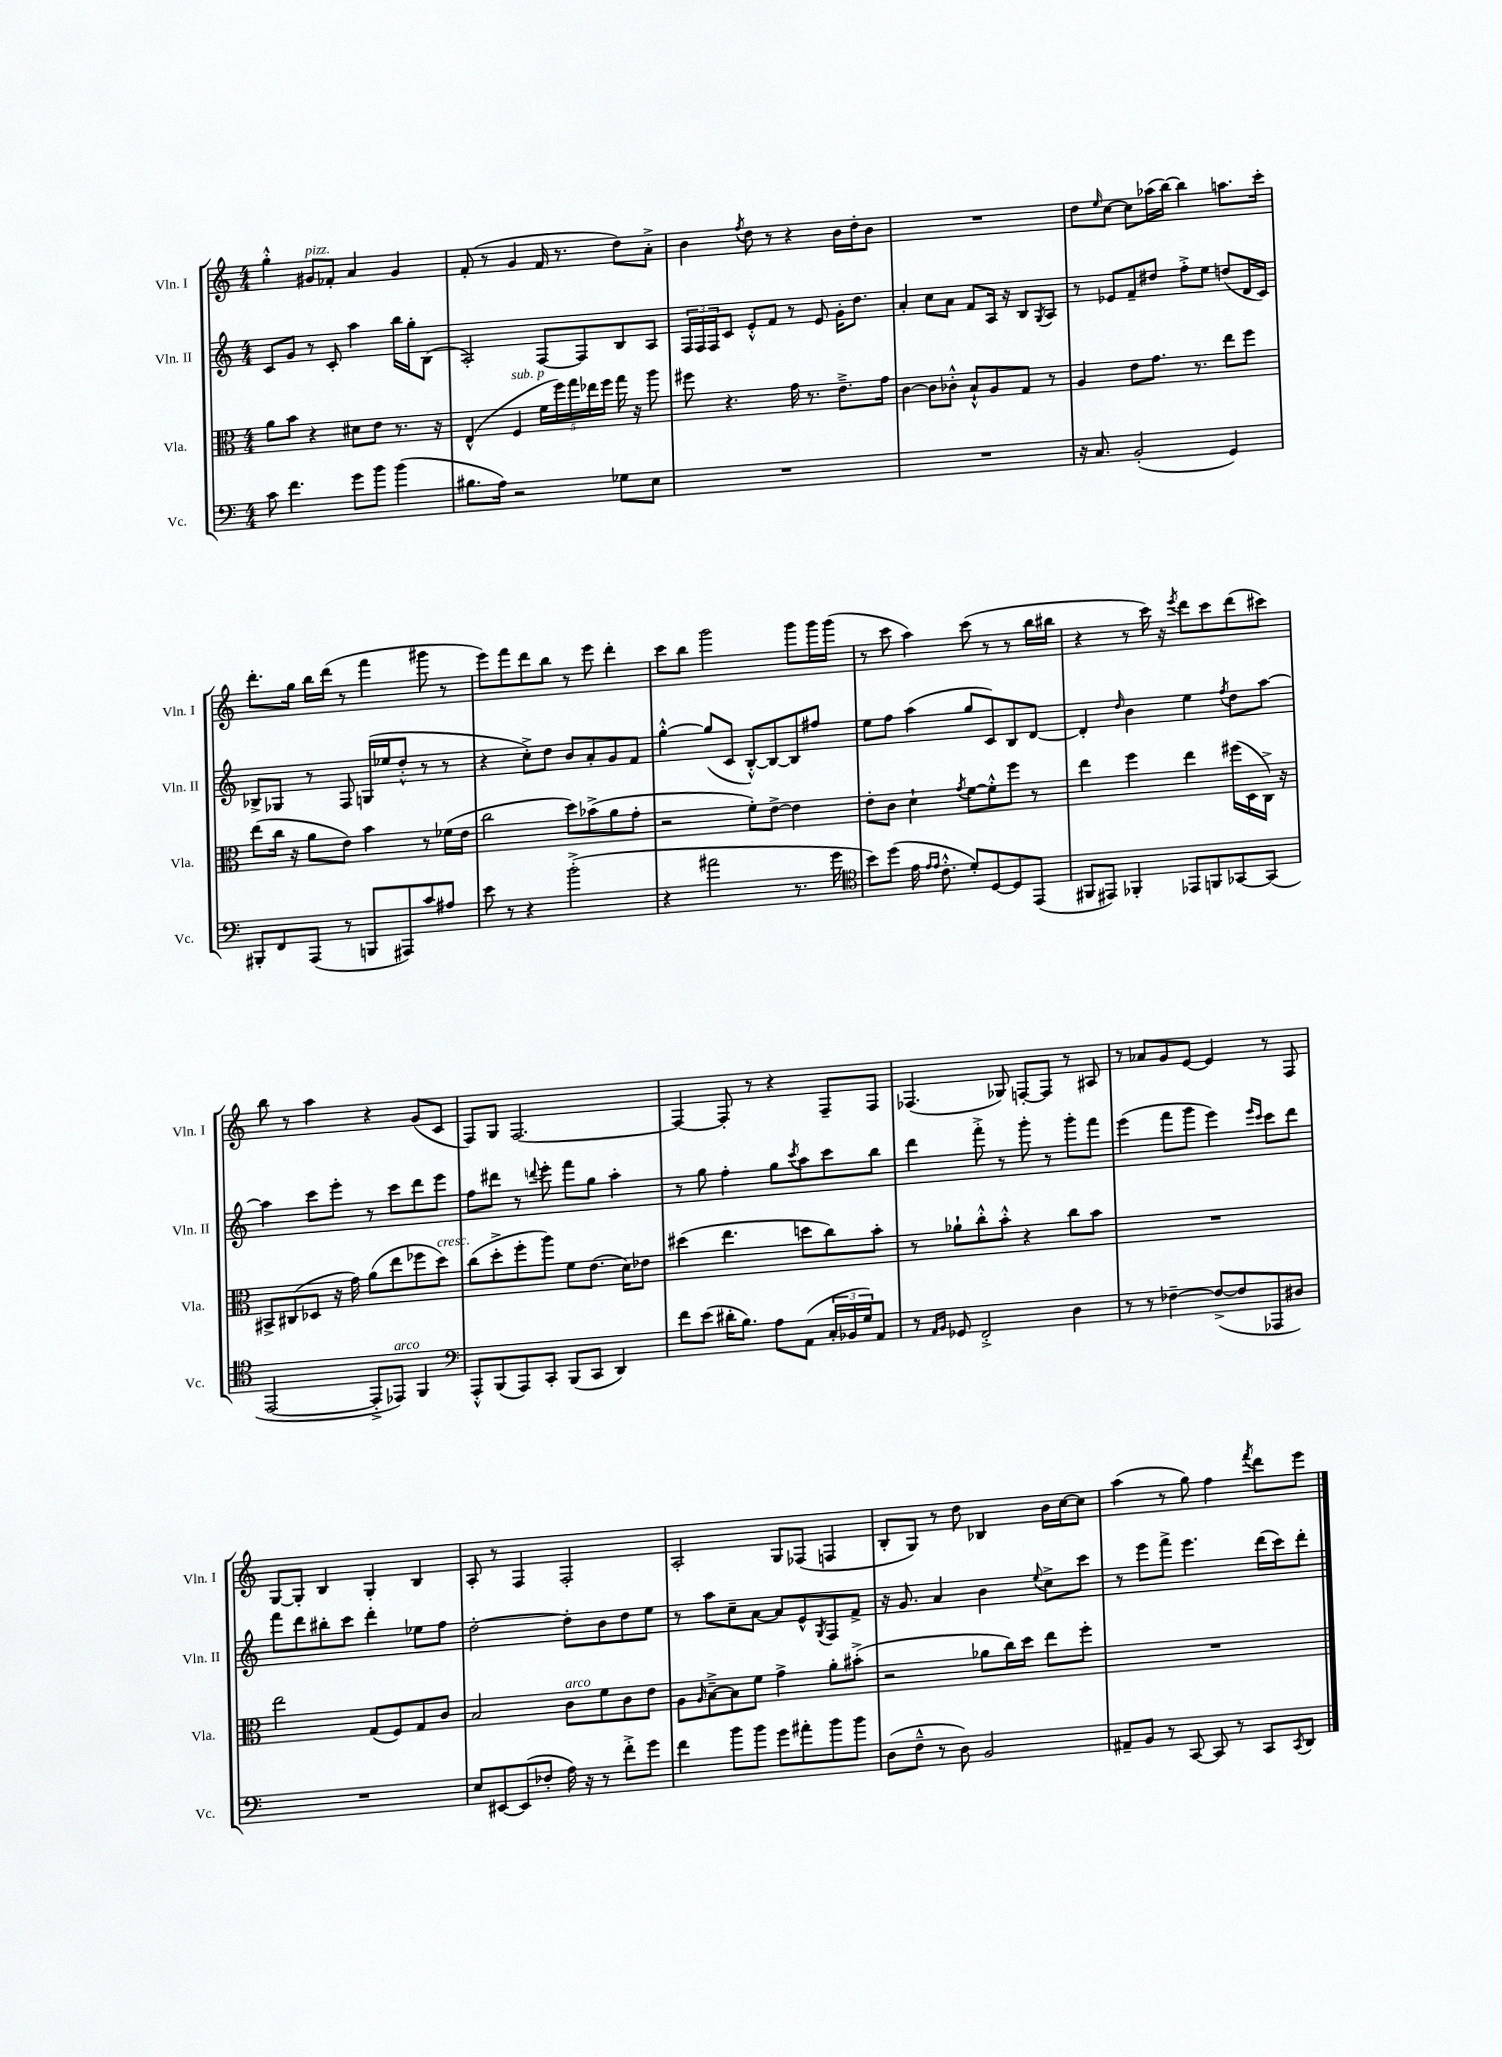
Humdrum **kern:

**kern	**kern	**kern	**kern
*staff4	*staff3	*staff2	*staff1
*clefF4	*clefC3	*clefG2	*clefG2
*k[]	*k[]	*k[]	*k[]
*M4/4	*M4/4	*M4/4	*M4/4
8c	8a	8c	4gg'^^
4.f	8b	8g	.
.	4r	8r	8g#
.	.	8c'	8f-'
8g	8d#	4aa	4a
8b	8e	.	.
(4b	8.r	16bb	4g#
.	.	16gg'	.
.	.	(8B	.
.	16r	.	.
=	=	=	=
8.B#	(4E^^	2A')	(8f'
.	.	.	8r
16A)	.	.	.
2r	4F	.	4g
.	20f	[8F	16f
.	20ff)	.	.
.	.	.	8.r
.	20gg	.	.
.	.	8F]	.
.	20ee-	.	.
.	20ff	.	.
8G-	16gg	8B	8dd)
.	16r	.	.
8E	8aa	8A	8a'^
=	=	=	=
1r	8ff#	24F	4b
.	.	24F	.
.	.	24F	.
.	4.r	8c	.
.	.	.	8qff
.	.	8e'^^	8dd
.	.	8f	8r
.	16g	8r	4r
.	8.r	.	.
.	.	8e	.
.	8.e~^	16g'	16b
.	.	8.dd	16dd'
.	.	.	8b
.	16g	.	.
=	=	=	=
1r	[4c	4a'	1r
.	8c]	8cc	.
.	8c-'^^	8a	.
.	8B`^^	8f	.
.	8A	16A	.
.	.	16r	.
.	8G	8B	.
.	.	8qG	.
.	8r	8A	.
=	=	=	=
16r	4A	8r	8dd
8.C	.	.	.
.	.	.	16qqee
.	.	8e-	[8cc
(2BB'	8e	8f~	8cc]
.	8.g	8dd#	(16aa-
.	.	.	[16bb)
.	.	8ff'^	4bb]
.	8.r	.	.
.	.	8ee	.
4GG)	8ee	(8dd	8.aa
.	8ff	16d	.
.	.	16c)	16ccc'
=	=	=	=
8BBB#'	(8ee	8B-^	8.ddd'
8FF	16cc	8G-	.
.	16r	.	16gg
(8AAA	8a	8r	16bb
.	.	.	(16ddd
8r	8e)	8F	8r
8BBB	4b	(16G	4fff
.	.	16ee-	.
8AAA#)	.	8dd'^^	.
8c	8r	8r	8ggg#
8A#	(16f-	8r	8r
.	16e	.	.
=	=	=	=
8e	2cc	4r	8eee)
8r	.	.	8fff
4r	.	8cc'^)	8ddd
.	.	8dd	8bb
(2b'^	8dd)	8b	8r
.	(8b-^	8a'	8eee
.	8a	8g	4ddd'
.	8g'	8f	.
=	=	=	=
4r	2r	[4gg'^^	8ccc
.	.	.	8bb
2a#	.	(8gg]	2ggg
.	.	8c	.
.	8f')	[8B'^^)	.
.	[8e^	8B_	.
8.r	4e]	8B]	8ggg
.	.	8ff#	16ggg
16g	.	.	(16ggg
=	=	=	=
*clefC4	*	*	*
8b)	8e'	8ee	8r
(8dd	8c	8ff	8ccc
16e	4d`	(4aa	4aa)
16qqe	.	.	.
16qqe	.	.	.
8.c'^^	.	.	.
.	8qg	.	.
8d')	[8f	8gg	(8ccc
[8D	8f'^^]	8c)	8r
8D]	8ff	8B	8r
(8EE	8r	[8d	16bb
.	.	.	16bb#
=	=	=	=
8FF#	4ee	4d']	4r
8EE#)	.	.	.
.	.	16qqdd	.
4FF-'	4ff	4b	8r
.	.	.	16ccc)
.	.	.	16r
.	.	.	8qeee
8EE-	4ee	4ee	8ddd
8FF	.	.	8ccc
.	.	8qff	.
[8GG-	(16ff#	8dd	(8ddd
.	16D	.	.
(8GG-]	16C^)	[8aa	8ccc#)
.	16r	.	.
=	=	=	=
[2EE	8BB#^	4aa]	8bb
.	(8C#	.	8r
.	8D-	8ccc	4aa
.	16r	8eee'	.
.	16g)	.	.
8EE'^]	(8a	8r	4r
8EE-)	8ee	8ccc	.
4FF	8ff-	8ddd	(8g
.	8dd)	8eee	8c
=	=	=	=
*clefF4	*	*	*
8AAA'^^	(8cc	8ff	8F)
(8BBB	8dd'^	8ddd#	8G
8AAA)	8ff'	8r	[2.F
.	.	8qqddd	.
8CC'	8aa)	8eee'	.
(8BBB	8f	8fff	.
8CC	(8.e	8gg	.
4DD)	.	4aa'	.
.	16d)	.	.
.	8e-	.	.
=	=	=	=
8f	(4dd#	8r	4F_
(8e	.	8gg	.
16d#'	4.ee	4ff'	8F']
8.B)	.	.	.
.	.	.	8r
8A	.	8gg	4r
.	.	8qccc	.
(8AA	8dd	8aa	.
24C'	8cc)	8ccc	8F~
24BB-	.	.	.
24G)	.	.	.
8AA	8b'	8bb	8F
=	=	=	=
8r	8r	4ddd	(4.F-
16qqAA	.	.	.
16qqBB	.	.	.
8GG-	8a-`	.	.
2FF'^	8cc'^^	8fff'^	.
.	8b'^^	8r	8G-)
.	4r	8ggg'	[8F'
.	.	8r	8F]
4D	8cc	8ggg'	8r
.	8b	8fff	8A#
=	=	=	=
8r	1r	(4eee	8r
8r	.	.	8a-
[4F-~	.	8fff	8g
.	.	8ggg	[8e
(8F-^_	.	4eee)	4e]
8F-]	.	.	.
.	.	16qqeee	.
.	.	16qqccc	.
8AAA-	.	8ccc	8r
8D#)	.	8ddd	8F
=	=	=	=
1r	2ee	8fff	[8G
.	.	8ddd	8G']
.	.	8bb#'	4B
.	.	8ccc	.
.	(8G	4ddd'	4G'
.	8F)	.	.
.	8G	8ee-	4B
.	8c	8ff	.
=	=	=	=
8E	2B	[2dd'	8A'
[8EE#	.	.	8r
(8EE#]	.	.	4F
8F-'	.	.	.
16A)	8c	8dd']	2F'
16r	.	.	.
8r	8f	8b	.
8f'^	8c	8dd	.
8g	8e	8ee	.
=	=	=	=
4f	8A	8r	2A'
.	16qqA	.	.
.	[8B~^	8aa	.
8b	8B]	8cc~	.
8b	8f	[8a	.
8g	4g^	8a]	8G
8a#'	.	8e^^	(8F-
.	.	8qG	.
8b	8a'	8F	4F
8b	(8b#'^	8f^	.
=	=	=	=
(8D	2r	16r	8B'
.	.	8.g	.
8F~^^	.	.	8G)
8r	.	4a	8r
8D)	.	.	8dd
2BB	8a-	4b	4B-
.	16cc)	.	.
.	16dd	.	.
.	.	8qqee	.
.	8ee	8cc^	16b
.	.	.	[16cc
.	8ff'	8ccc	8cc]
=	=	=	=
8AA#~	1r	8r	(4aa
8BB	.	8eee	.
8r	.	8fff^	8r
[8CC	.	4.eee	8gg)
8CC]	.	.	4ff
8r	.	.	.
.	.	.	8qfff
8CC	.	(16ddd	8ddd
.	.	16ccc)	.
8qCC	.	.	.
8DD	.	8ddd'	8eee
==	==	==	==
*-	*-	*-	*-
